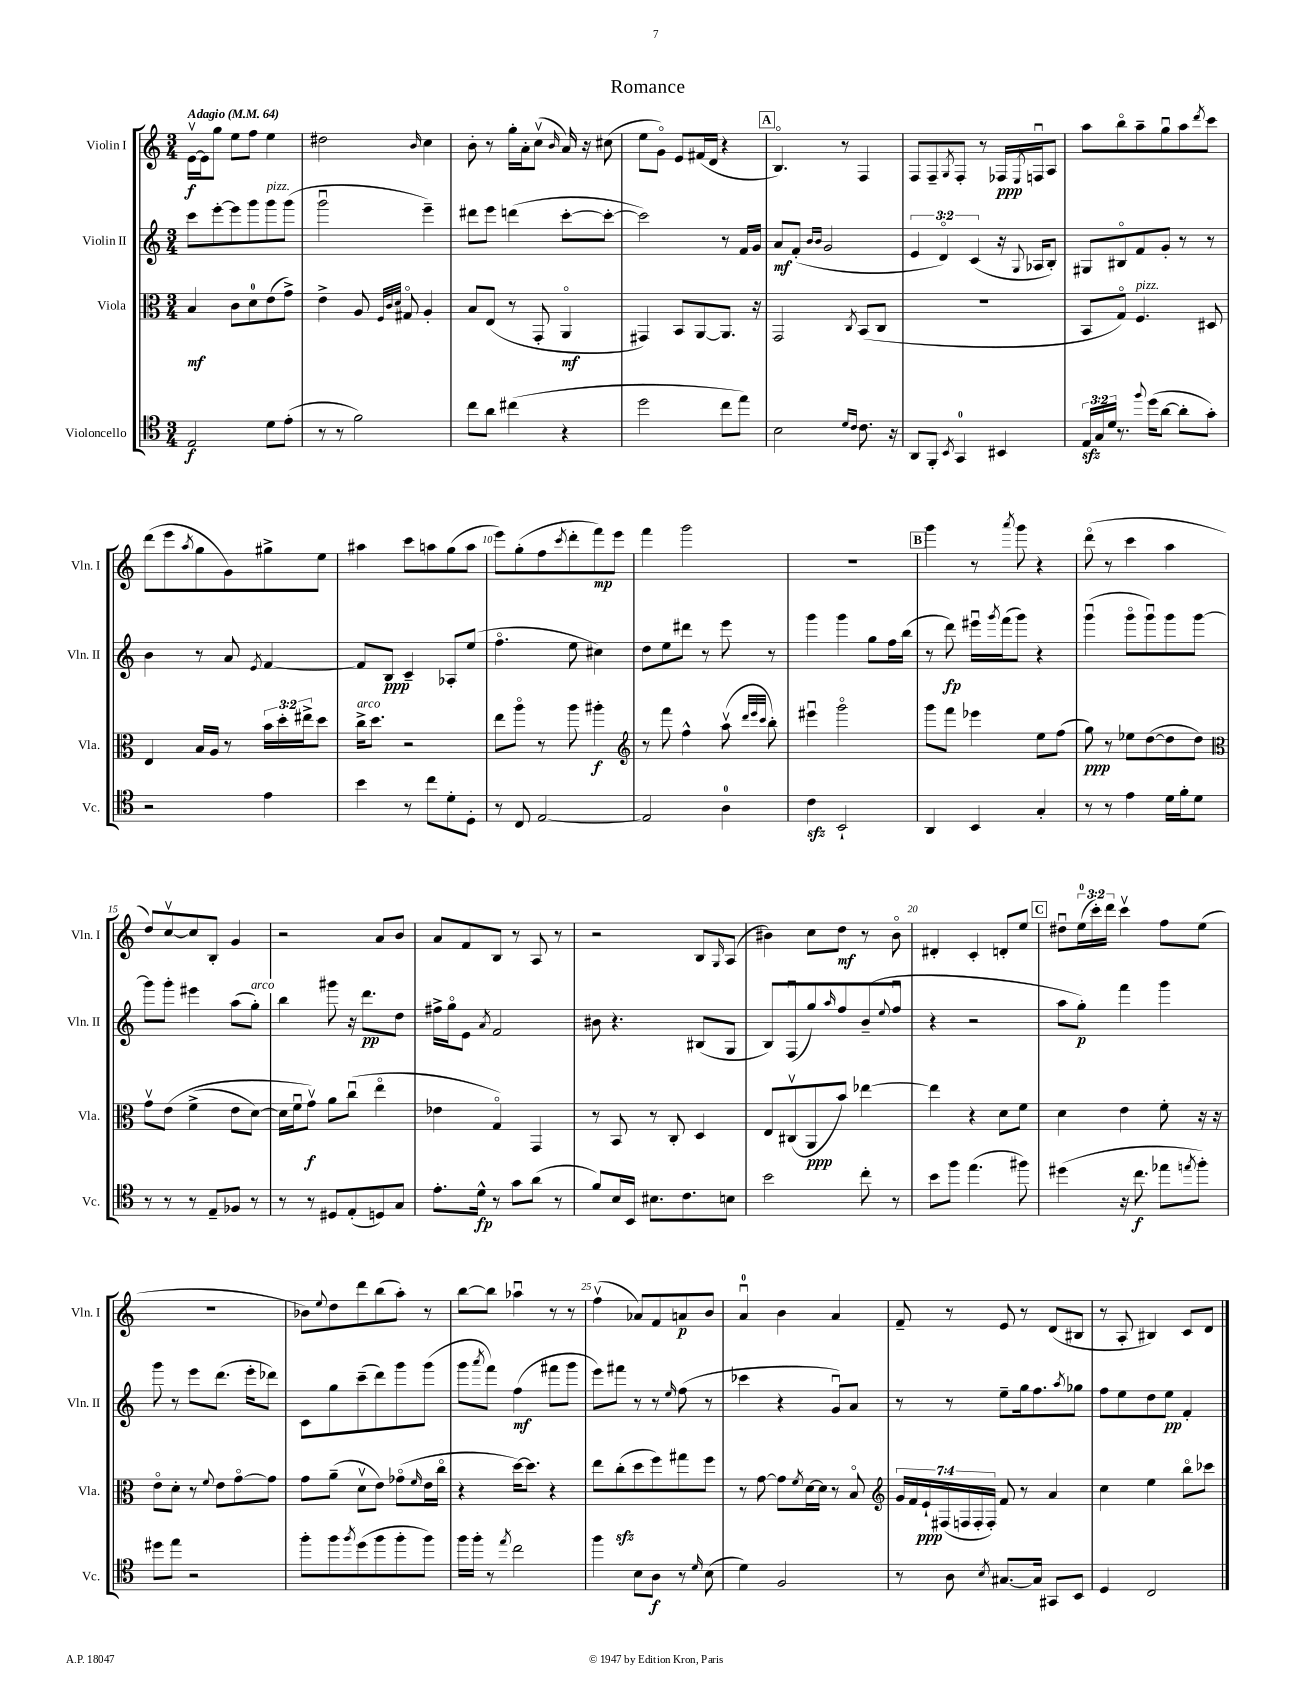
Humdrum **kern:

**kern	**kern	**kern	**kern
*staff4	*staff3	*staff2	*staff1
*clefC4	*clefC3	*clefG2	*clefG2
*k[]	*k[]	*k[]	*k[]
*M3/4	*M3/4	*M3/4	*M3/4
*MM64	*MM64	*MM64	*MM64
2E	4B	8ccc	[16ev
.	.	.	16e]
.	.	[8eee'	8gg
.	8c	8eee]	8ee
.	8d	8ggg	8ff
8d	(8e	8ggg	4ee
(8e'	8g^)	(8ggg	.
=	=	=	=
8r	4e^	2gggu	2dd#
8r	.	.	.
2f)	8A	.	.
.	32qqF	.	.
.	32qqc	.	.
.	32qqd	.	.
.	8G#o	.	.
.	.	.	16qqb
.	4A'	4eee~)	4cc
=	=	=	=
8cc	8B	8ddd#	8b'
8a	(8E	8eee	8r
(4cc#	8r	(4ddd	16gg'
.	.	.	16a'
.	8GG'	.	(8ccv
.	.	.	16qqb
4r	4AAo	[8ccc'	16a)
.	.	.	16r
.	.	8ccc'_	(8cc#
=	=	=	=
2dd	4GG#)	2ccc])	8ee
.	.	.	8go)
.	8BB	.	8e
.	[8AA	.	(16f#
.	.	.	16d
8cc	8.AA]	8r	4r
8ee)	.	16f	.
.	16r	16g	.
=	=	=	=
2B	2GG	8a	4.Bo)
.	.	(8f'	.
.	.	16qqb	.
.	.	16qqb	.
.	.	2g	.
.	.	.	8r
16qqd	.	.	.
16qqc	8qC	.	.
8.c	(8BB	.	4F
.	8C	.	.
16r	.	.	.
=	=	=	=
8AA	2.r	6e	8F
8FF'	.	.	8F~
.	.	6do)	.
8qBB	.	.	8qG
4GG	.	.	8F'
.	.	(6c	.
.	.	.	8r
4BB#	.	16r	16F-
.	.	8qqG	8qE
.	.	16A-	16Fu
.	.	8B')	8A
=	=	=	=
24E	8BB	8G#	8aa
24G	.	.	.
24d	.	.	.
8.r	8Go)	8B#o	8bbo
.	4.F	8f	8aa~
8qqff	.	.	.
(16dd	.	.	.
[8a	.	8g'	8ggu
8a']	.	8r	8aa
.	.	.	8qddd
8g')	8D#	8r	8ccc
=	=	=	=
2r	4E	4b	(8ddd
.	.	.	8eee
.	.	.	8qaa
.	16B	8r	8gg
.	16A	.	.
.	8r	8a	8g)
.	.	8qe	.
4e	24b	[4f	8gg#^
.	24dd'	.	.
.	24ee#^	.	.
.	8dd	.	8ee
=	=	=	=
4b	16cc^	8f]	4aa#
.	8.dd	.	.
.	.	8B	.
8r	2r	4c~	8ccc
8cc	.	.	8aa
8d'	.	8A-'	(8gg
8D'	.	(8ee	8aa
=	=	=	=
8r	8ee	4.ffo	8eee)
8C	8aao	.	(8gg'
[2E	8r	.	8ff
.	.	.	8qccc
.	8aa	8ee	8ddd'
.	4aa#'	4cc#)	8fff)
.	.	.	8eee
=	=	=	=
*	*clefG2	*	*
2E]	8r	8dd	4fff
.	8fff	8ee	.
.	4ff^^	8ddd#	2ggg
.	.	8r	.
4A	(8aav	8eee	.
.	32qqddd	.	.
.	32qqeee	.	.
.	32qqccc	.	.
.	8bb')	8r	.
=	=	=	=
4c	4eee#u	4ggg	2.r
2BB`	2gggo	4ggg	.
.	.	8gg	.
.	.	16ff	.
.	.	(16bb	.
=	=	=	=
4AA	8ggg	8r	4ggg
.	8fff	8ddd)	.
4BB	4eee-	16eee#u	8r
.	.	8qggg	.
.	.	(16fff	.
.	.	.	8qaaa
.	.	8ggg)	8ggg
4G'	8ee	4r	4r
.	(8ff	.	.
=	=	=	=
8r	8gg)	(4gggu	(8dddo
8r	8r	.	8r
4e	8ee-	8gggo	4ccc
.	([8dd	8gggu)	.
16d	8dd]	8ggg	4aa
16f'	.	.	.
8d	8dd)	[8ggg	.
=	=	=	=
*	*clefC3	*	*
8r	8gv	8ggg]	8dd)
8r	&(8e	8ggg'	[8ccv
8r	(4f^	4eee#	8cc]
8E~	.	.	8B'
8F-	8e	(8aa	4g
8r	[8d)	8gg')	.
=	=	=	=
8r	16d]	4bb	2r
.	16fu	.	.
8r	8gv&)	.	.
8D#	8a	8ggg#	.
(8E'	(8ccu	16r	.
.	.	8.ddd	.
8D)	4eeo	.	8a
8G	.	8dd	8b
=	=	=	=
8.e'	4e-	16ff#^	8a
.	.	16ggo	.
.	.	8e	8f
16d^^	.	.	.
.	.	8qa	.
8r	4Go)	2f	8B
8g	.	.	8r
(8a	4GG	.	8A
8r	.	.	8r
=	=	=	=
8f)	8r	8b#	2r
16B	8BB	4.r	.
16BB	.	.	.
8.B#	8r	.	.
.	8C'	.	.
8.c	.	.	.
.	4D	(8B#	8B
.	.	.	16qqG
8B	.	8G	(8A
=	=	=	=
2b	8E	8B)	4b#)
.	(8C#v	(8Fu	.
.	8AA	8gg)	8cc
.	.	16qqaa	.
.	8b)	8ff	8dd
8cc'	[4ee-	(8b~	8r
.	.	8qqee	.
8r	.	8ffu	8b#o
=	=	=	=
8b	4ee-]	4r	4d#'
8ff	.	.	.
(4.ee	4r	2r	4c'
.	8d	.	8d'
8ff#)	8f	.	8ee
=	=	=	=
(4dd#	4d	8aa	8dd#u
.	.	8gg')	(24ee
.	.	.	24ccc')
.	.	.	24ddd
16r	4e	4fff	4cccv
8.cc	.	.	.
8ee-	8f'	4ggg	8ff
8qee	.	.	.
8ff')	16r	.	(8ee
.	16r	.	.
=	=	=	=
8dd#	8eo	8ggg	2.r
8ee	8d'	8r	.
2r	8r	8eee	.
.	8qqf	.	.
.	8e	(8.ddd	.
.	[8go	.	.
.	.	16eee'	.
.	8g]	8ddd-)	.
=	=	=	=
8ff'	8g	8c	8b-)
.	.	.	8qqee
8ff	(8a~	8gg	8dd
8qff	.	.	.
(8dd	8dv	(8ccc~	8ddd
8ff	8e)	8ddd)	(8bb
8ff'	(8g-o	8ggg	8aa')
.	16qqf	.	.
8ff)	16e	(8ggg	8r
.	16cco	.	.
=	=	=	=
16ff	4r	8ggg	[8bb
16ff'	.	.	.
.	.	8qaaa	.
8r	.	8fff)	8bb]
8qee	.	.	.
2cc	[16dd)	(4ff	4aa-u
.	8.dd]	.	.
.	4r	8fff#	8r
.	.	8ggg	8r
=	=	=	=
4ff	8ee	8eee)	(4ffv
.	(8cc'	8fff#	.
8B	8dd	8r	8a-)
8A	8ff)	8r	8f
.	.	16qqee	.
8r	8gg#	(8ff	8a
16qqd	.	.	.
(8B	8ff	8r	8b
=	=	=	=
4d)	8r	4ccc-	4au
.	[8g	.	.
2F	8g]	4r	4b
.	8qf	.	.
.	[16d	.	.
.	16d]	.	.
.	8r	8gu)	4a
.	8Bo	8a	.
=	=	=	=
*	*clefG2	*	*
8r	28g	8r	8f~
.	28f	.	.
.	28e`	.	.
.	(28F#	.	.
8A	.	8r	8r
.	28F	.	.
.	28F'	.	.
.	28F')	.	.
8qB	.	.	.
[8.G#	8f	8ee~	8e
.	8r	16gg	8r
16G#]	.	8.ff	.
8GG#	4a	.	(8d
.	.	8qaa	.
8BB	.	8gg-	8B#
=	=	=	=
4D	4cc	8ff	8r
.	.	8ee	8A'
2C	4ee	8dd	4B#)
.	.	8ee	.
.	8bbo	4f'	8c
.	8ccc-	.	8d
==	==	==	==
*-	*-	*-	*-
